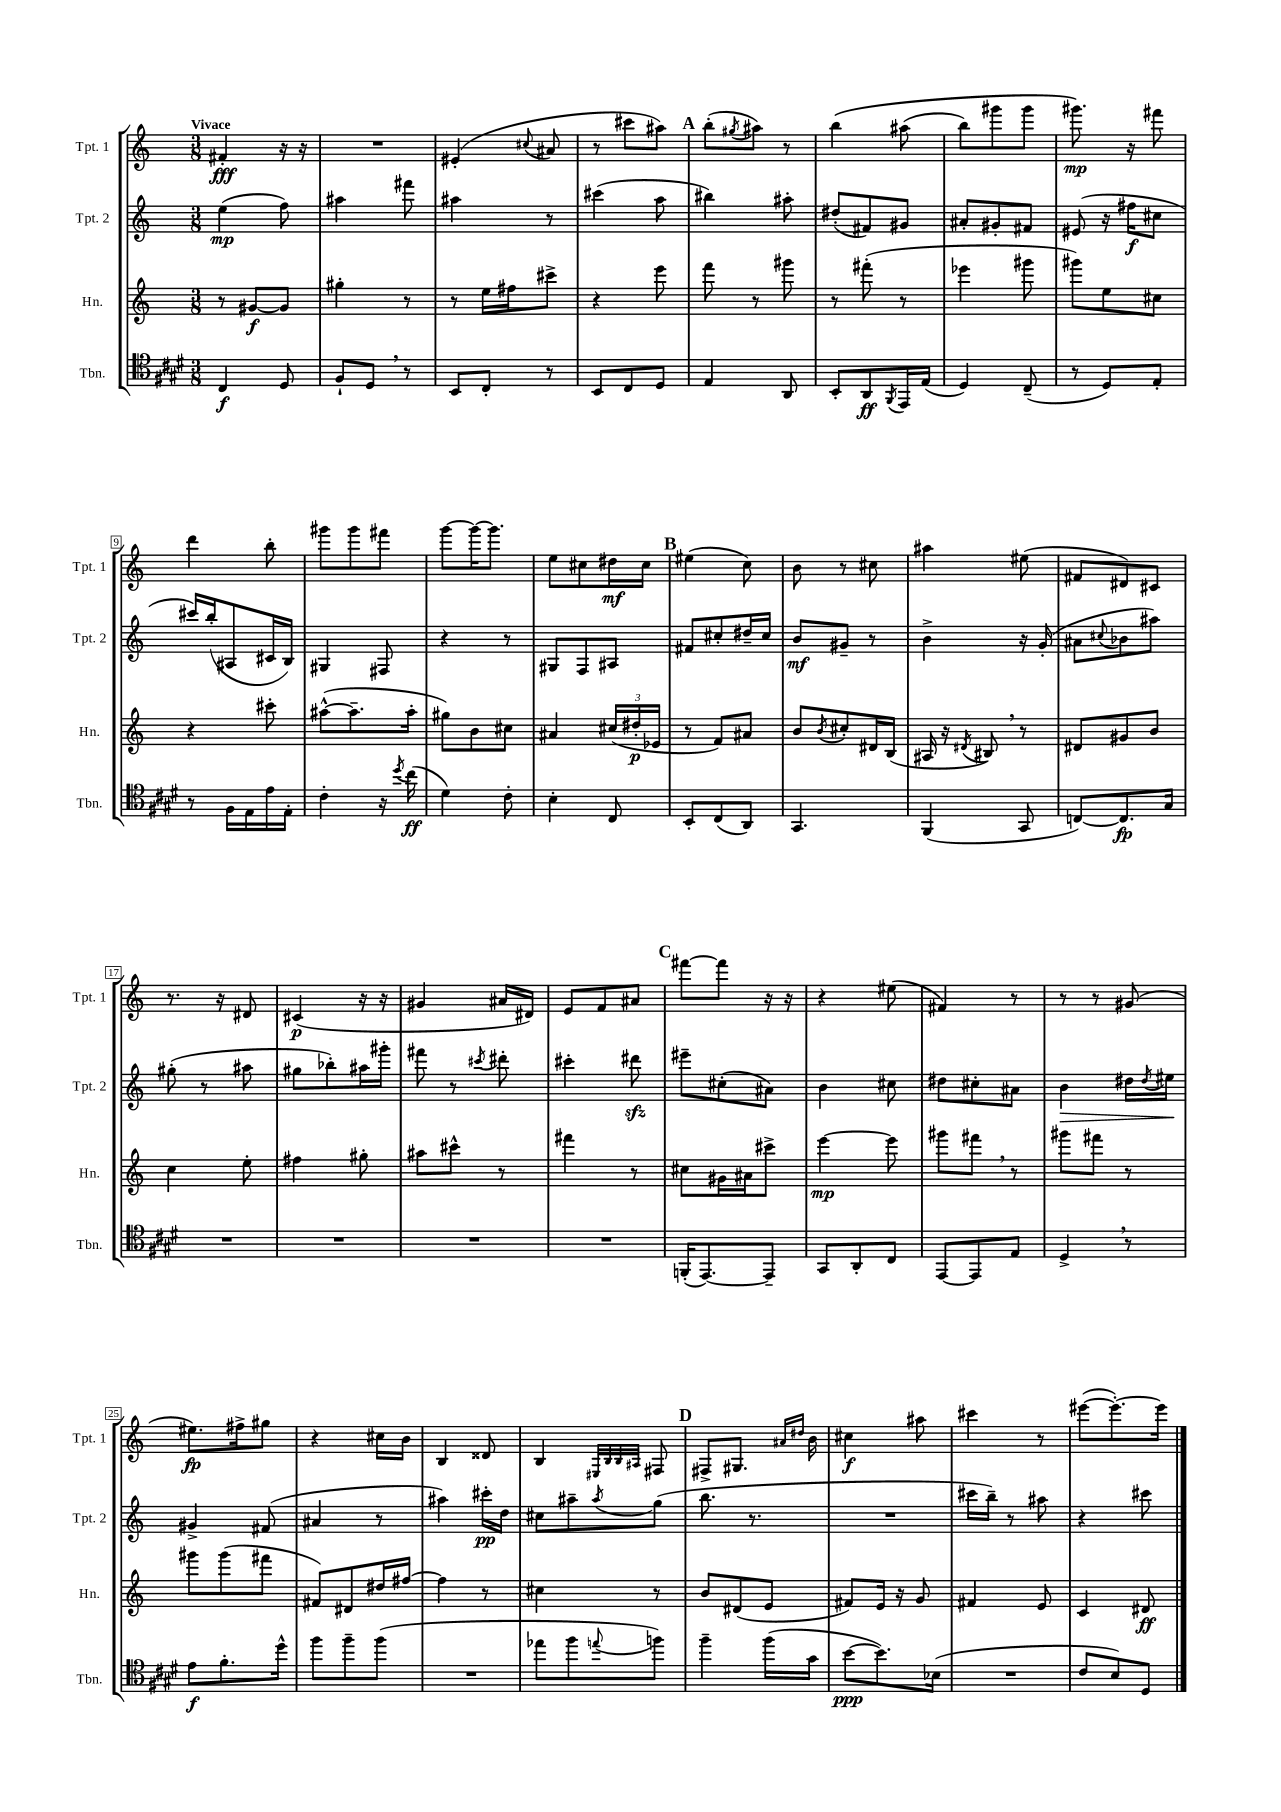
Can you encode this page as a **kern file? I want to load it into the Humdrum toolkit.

**kern	**kern	**kern	**kern
*staff4	*staff3	*staff2	*staff1
*clefC4	*clefG2	*clefG2	*clefG2
*k[f#c#g#d#]	*k[]	*k[]	*k[]
*M3/8	*M3/8	*M3/8	*M3/8
4C#	8r	(4ee	4f#'
.	[8g#	.	.
8D#	8g#]	8ff)	16r
.	.	.	16r
=	=	=	=
8F#`	4gg#'	4aa#	4.r
8D#	.	.	.
8r	8r	8fff#	.
=	=	=	=
8BB	8r	4aa#	(4e#'
8C#'	16ee	.	.
.	16ff#	.	.
.	.	.	8qqcc#
8r	8ccc#^	8r	8a#
=	=	=	=
8BB	4r	(4ccc#	8r
8C#	.	.	8ccc#
8D#	8eee	8aa	8aa#)
=	=	=	=
4E	8fff	4bb#)	(8bb'
.	.	.	8qgg#
.	8r	.	8aa#)
8AA	8ggg#	8aa#'	8r
=	=	=	=
8BB'	8r	(8dd#'	&(4bb
8AA	(8fff#'	8f#)	.
8qFF#	.	.	.
16EE	8r	8g#	(8aa#
(16E	.	.	.
=	=	=	=
4D#)	4eee-	8a#'	8bb)
.	.	8g#'	8ggg#
(8C#~	8ggg#	8f#	8ggg#
=	=	=	=
8r	8ggg#)	(8e#	8.ggg#&)
8D#)	8ee	16r	.
.	.	16ff#	16r
8E'	8cc#	8cc#	8fff#
=	=	=	=
8r	4r	16ccc#)	4ddd
.	.	(16bb'	.
16F#	.	8A#	.
16E	.	.	.
16e	8ccc#'	16c#	8bb'
16E'	.	16B)	.
=	=	=	=
4c#'	([8aa#^^	4G#	8ggg#
.	8.aa#~]	.	8ggg#
16r	.	8F#	8fff#
8qdd#	.	.	.
(16cc#	16aa#'	.	.
=	=	=	=
4d#)	8gg#)	4r	[8ggg
.	8b	.	16ggg_
.	.	.	8.ggg]
8c#'	8cc#	8r	.
=	=	=	=
4B'	4a#	8G#	8ee
.	.	8F	8cc#
8C#	(24cc#	8A#	16dd#
.	24dd#'	.	.
.	.	.	16cc#
.	24e-	.	.
=	=	=	=
8BB'	8r	8f#	(4ee#
(8C#	8f)	8cc#'	.
8AA)	8a#	16dd#~	8cc)
.	.	16cc#	.
=	=	=	=
4.GG#	8b	8b	8b
.	8qb	.	.
.	8cc#'	8g#~	8r
.	16d#	8r	8cc#
.	(16B	.	.
=	=	=	=
(4FF#	16A#	4b^	4aa#
.	16r	.	.
.	8qd#	.	.
.	8B#)	.	.
8GG#	8r	16r	(8ee#
.	.	(16g'	.
=	=	=	=
[8C)	8d#	8a#	8f#
.	.	8qqcc#	.
8.C]	8g#	8b-	8d#)
.	8b	8aa#)	8c#
16G#	.	.	.
=	=	=	=
4.r	4cc	(8gg#'	8.r
.	.	8r	.
.	.	.	16r
.	8ee'	8aa#	8d#
=	=	=	=
4.r	4ff#	8gg#	(4c#
.	.	8bb-')	.
.	8gg#'	16aa#	16r
.	.	16ggg#'	16r
=	=	=	=
4.r	8aa#	8fff#	4g#
.	8ccc#^^	8r	.
.	.	8qccc#	.
.	8r	8ddd#'	16a#
.	.	.	16d#)
=	=	=	=
4.r	4fff#	4ccc#'	8e
.	.	.	8f
.	8r	8ddd#	8a#
=	=	=	=
(16FF'	8cc#	8eee#~	[8fff#
[8.EE)	.	.	.
.	16g#	(8cc#'	8fff#]
.	16a#	.	.
8EE~]	8ccc#^	8a#)	16r
.	.	.	16r
=	=	=	=
8GG#	[4eee	4b	4r
8AA'	.	.	.
8C#	8eee]	8cc#	(8ee#
=	=	=	=
[8EE	8ggg#	8dd#	4f#)
8EE]	8fff#	8cc#'	.
8E	8r	8a#	8r
=	=	=	=
4D#^	8ggg#	4b	8r
.	8fff#	.	8r
8r	8r	16dd#	(8g#
.	.	8qdd#	.
.	.	16ee#	.
=	=	=	=
8e	8ggg#	4g#^	8.ee#)
8.f#'	(8ggg#	.	.
.	.	.	16ff#^
.	8fff#	(8f#	8gg#
16dd#^^	.	.	.
=	=	=	=
8ff#	8f#)	4a#	4r
8ff#~	8d#	.	.
(8ff#	16dd#	8r	16cc#
.	[16ff#	.	16b
=	=	=	=
4.r	4ff#]	4aa#)	4B
.	8r	16ccc#'	8d##
.	.	16dd	.
=	=	=	=
8ee-	4cc#	8cc#	4B
8ff#	.	8aa#~	.
.	.	.	32qqE#
.	.	.	32qqB
.	.	.	32qqB
8qqee	.	8qaa#	32qqA#
8ff)	8r	(8gg	8F#
=	=	=	=
4ff#~	8b	8.bb	8F#^
.	(8d#	.	8.G#
.	.	8.r	.
(16ff#	8e	.	.
.	.	.	16qqa#
.	.	.	16qqdd#
16g#	.	.	16b
=	=	=	=
[8b	8f#)	4.r	4cc#
8.b])	16e	.	.
.	16r	.	.
.	8g	.	8aa#
(16B-	.	.	.
=	=	=	=
4.r	4f#	16ccc#	4ccc#
.	.	16bb~)	.
.	.	8r	.
.	8e	8aa#	8r
=	=	=	=
8c#	4c	4r	([8eee#
8B)	.	.	8.eee#'_)
8D#	8d#	8ccc#	.
.	.	.	16eee#]
==	==	==	==
*-	*-	*-	*-
